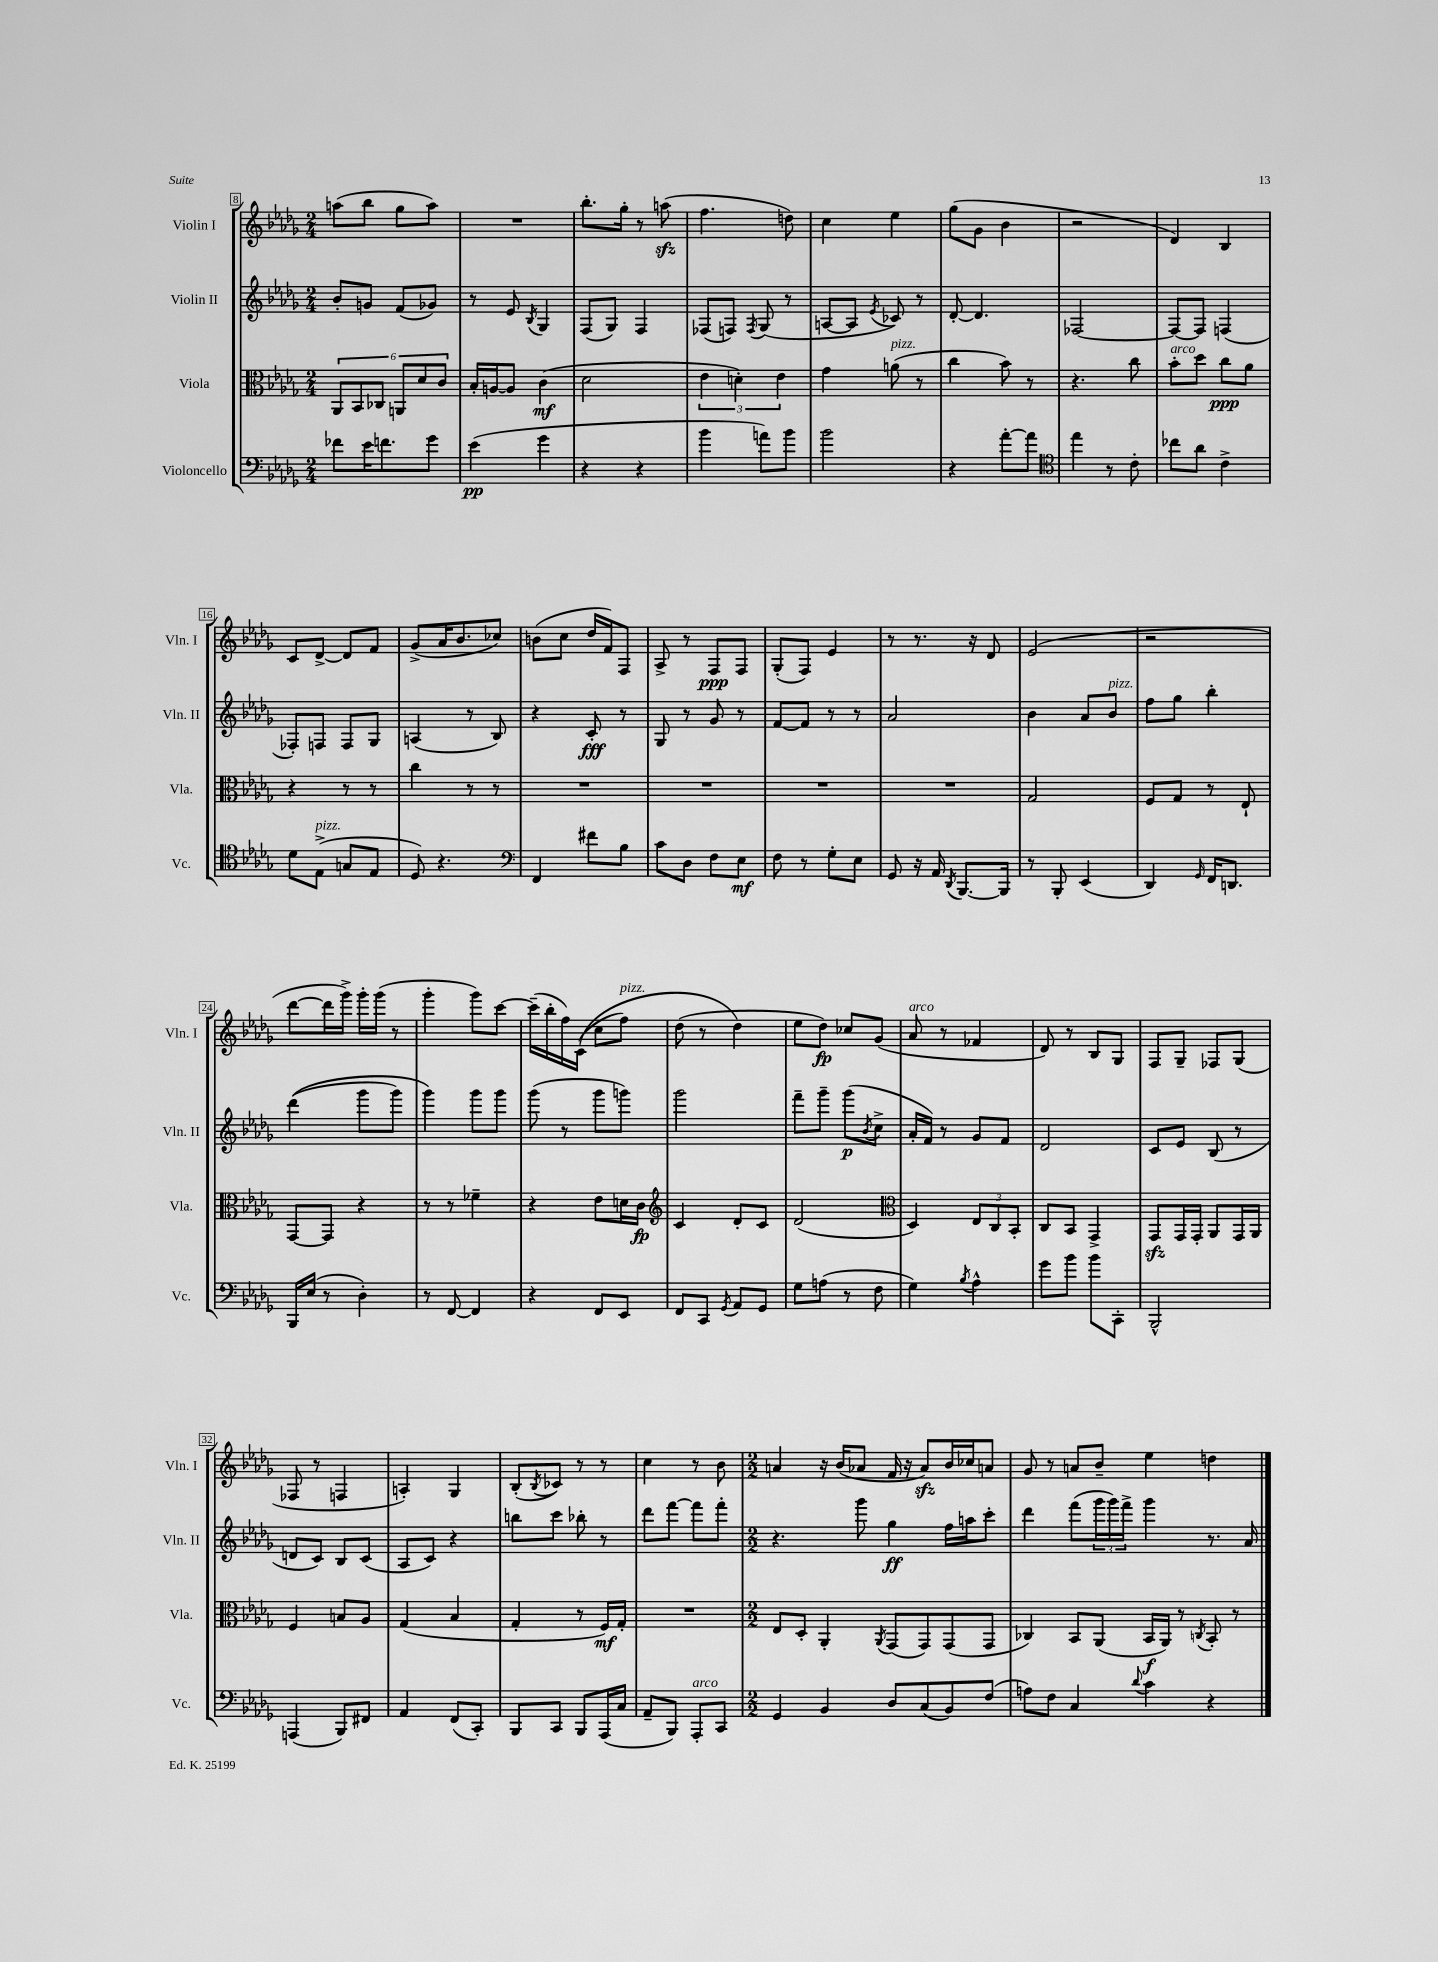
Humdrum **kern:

**kern	**dynam	**kern	**dynam	**kern	**dynam	**kern	**dynam
*part4	*part4	*part3	*part3	*part2	*part2	*part1	*part1
*staff4	*staff4	*staff3	*staff3	*staff2	*staff2	*staff1	*staff1
*I"Violoncello	*	*I"Viola	*	*I"Violin II	*	*I"Violin I	*
*I'Vc.	*	*I'Vla.	*	*I'Vln. II	*	*I'Vln. I	*
*clefF4	*	*clefC3	*	*clefG2	*	*clefG2	*
*k[b-e-a-d-g-]	*	*k[b-e-a-d-g-]	*	*k[b-e-a-d-g-]	*	*k[b-e-a-d-g-]	*
*M2/4	*	*M2/4	*	*M2/4	*	*M2/4	*
=8	=8	=8	=8	=8	=8	=8	=8
8f-X\L	.	12AA-/L	.	8b-'/L	.	(8aan\L	.
.	.	12BB-/	.	.	.	.	.
16e-\K	.	.	.	8gn/J	.	8bb-\J	.
.	.	12C-X/J	.	.	.	.	.
8.fn\	.	.	.	.	.	.	.
.	.	12AAn/L	.	(8f/L	.	8gg-\L	.
.	.	12d-/	.	.	.	.	.
8g-\J	.	.	.	8g-X/J)	.	8aa\J)	.
.	.	12c/J	.	.	.	.	.
=9	=9	=9	=9	=9	=9	=9	=9
(4e-\	pp	16B-'/LL	.	8r	.	2r	.
.	.	[16An/J	.	.	.	.	.
.	.	8A/J]	.	8e-/	.	.	.
.	.	.	.	8qB-/	.	.	.
4g-\	.	(4c\	mf	4G-/	.	.	.
=10	=10	=10	=10	=10	=10	=10	=10
4r	.	2d-\	.	(8F/L	.	8.bb-'\L	.
.	.	.	.	8G-/J)	.	.	.
.	.	.	.	.	.	16gg-'\Jk	.
4r	.	.	.	4F/	.	8r	.
.	.	.	.	.	.	(8aanzz\	.
=11	=11	=11	=11	=11	=11	=11	=11
4b-\	.	6e-\	.	(8F-X/L	.	4.ff\	.
.	.	.	.	8Fn/J)	.	.	.
.	.	6dn'\)	.	.	.	.	.
.	.	.	.	8qF/	.	.	.
8an\L)	.	.	.	(8G-/	.	.	.
.	.	6e-\	.	.	.	.	.
8b-\J	.	.	.	8r	.	8ddn\)	.
=12	=12	=12	=12	=12	=12	=12	=12
2b-\	.	4g-\	.	[8An/L	.	4cc\	.
.	.	.	.	8A/J]	.	.	.
.	.	.	.	8qe-/	.	.	.
!	!	!LO:TX:a:i:t=pizz.	!	!	!	!	!
.	.	(8an\	.	8c-X/)	.	4ee-\	.
.	.	8r	.	8r	.	.	.
=13	=13	=13	=13	=13	=13	=13	=13
4r	.	4cc\	.	[8d-'/	.	(8gg-\L	.
.	.	.	.	4.d-/]	.	8g-\J	.
[8a-'\L	.	8b-\)	.	.	.	4b-\	.
8a-\J]	.	8r	.	.	.	.	.
=14	=14	=14	=14	=14	=14	=14	=14
*clefC4	*	*	*	*	*	*	*
4ee-\	.	4.r	.	[2F-X/	.	2r	.
8r	.	.	.	.	.	.	.
8c'\	.	8cc\	.	.	.	.	.
=15	=15	=15	=15	=15	=15	=15	=15
!	!	!LO:TX:a:i:t=arco	!	!	!	!	!
8cc-X\L	.	8b-'\L	.	8F-/L_	.	4d-/)	.
8a-\J	.	8dd-\J	.	8F-/J]	.	.	.
4c^\	.	8cc\L	ppp	(4Fn/	.	4B-/	.
.	.	8a-\J	.	.	.	.	.
!!LO:LB:g=z
=16	=16	=16	=16	=16	=16	=16	=16
8d-\L	.	4r	.	8F-X'/L)	.	8c/L	.
!LO:TX:a:i:t=pizz.	!	!	!	!	!	!	!
(8E-^\J	.	.	.	8Fn/J	.	[8d-^/J	.
8Gn/L	.	8r	.	8F/L	.	8d-/L]	.
8E-/J	.	8r	.	8G-/J	.	8f/J	.
=17	=17	=17	=17	=17	=17	=17	=17
8D-/)	.	4cc\	.	(4An/	.	(8g-^/L	.
4.r	.	.	.	.	.	16a-/K	.
.	.	.	.	.	.	8.b-/	.
.	.	8r	.	8r	.	.	.
.	.	8r	.	8B-/)	.	8cc-X/J)	.
=18	=18	=18	=18	=18	=18	=18	=18
*clefF4	*	*	*	*	*	*	*
4FF/	.	2r	.	4r	.	(8bn\L	.
.	.	.	.	.	.	8cc\J	.
8f#X\L	.	.	.	8c'/	fff	16dd-/LL	.
.	.	.	.	.	.	16f/J)	.
8B-\J	.	.	.	8r	.	8F/J	.
=19	=19	=19	=19	=19	=19	=19	=19
8c\L	.	2r	.	8G-/	.	8A-^/	.
8D-\J	.	.	.	8r	.	8r	.
8F\L	.	.	.	8g-/	.	8F/L	ppp
8E-\J	mf	.	.	8r	.	8F/J	.
=20	=20	=20	=20	=20	=20	=20	=20
8F\	.	2r	.	[8f/L	.	(8G-'/L	.
8r	.	.	.	8f/J]	.	8F/J)	.
8G-'\L	.	.	.	8r	.	4e-/	.
8E-\J	.	.	.	8r	.	.	.
=21	=21	=21	=21	=21	=21	=21	=21
8GG-/	.	2r	.	2a-/	.	8r	.
16r	.	.	.	.	.	8.r	.
16AA-/	.	.	.	.	.	.	.
8qDD-/	.	.	.	.	.	.	.
[8.BBB-/L	.	.	.	.	.	.	.
.	.	.	.	.	.	16r	.
.	.	.	.	.	.	8d-/	.
16BBB-/Jk]	.	.	.	.	.	.	.
=22	=22	=22	=22	=22	=22	=22	=22
8r	.	2G-/	.	4b-\	.	(2e-/	.
8BBB-'/	.	.	.	.	.	.	.
(4EE-/	.	.	.	8a-/L	.	.	.
!	!	!	!	!LO:TX:a:i:t=pizz.	!	!	!
.	.	.	.	8b-/J	.	.	.
=23	=23	=23	=23	=23	=23	=23	=23
4DD-/)	.	8F/L	.	8ff\L	.	2r	.
.	.	8G-/J	.	8gg-\J	.	.	.
16qqGG-/	.	.	.	.	.	.	.
16FF/KL	.	8r	.	4bb-'\	.	.	.
8.DDn/J	.	.	.	.	.	.	.
.	.	8E-`/	.	.	.	.	.
!!LO:LB:g=z
=24	=24	=24	=24	=24	=24	=24	=24
16BBB-/LL	.	[8GG-/L	.	((4ddd-\	.	[8ddd-\L	.
(16E-/JJ	.	.	.	.	.	.	.
8r	.	8GG-/J]	.	.	.	16ddd-\L]	.
.	.	.	.	.	.	16ggg-^\JJ)	.
4D-'\)	.	4r	.	8ggg-\L	.	16ggg-'\LL	.
.	.	.	.	.	.	(16ggg-\JJ	.
.	.	.	.	8ggg-\J)	.	8r	.
=25	=25	=25	=25	=25	=25	=25	=25
8r	.	8r	.	4ggg-\)	.	4ggg-'\	.
[8FF/	.	8r	.	.	.	.	.
4FF/]	.	4f-X~\	.	8ggg-\L	.	8ggg-\L)	.
.	.	.	.	8ggg-\J	.	[8ccc\J	.
=26	=26	=26	=26	=26	=26	=26	=26
4r	.	4r	.	(8ggg-\	.	(16ccc~\LL]	.
.	.	.	.	.	.	16bb-'\	.
.	.	.	.	8r	.	16ff\)	.
.	.	.	.	.	.	((16c\JJ	.
8FF/L	.	8e-\L	.	8ggg-\L	.	8cc\L	.
!	!	!	!	!	!	!LO:TX:a:i:t=pizz.	!
8EE-/J	.	16dn\L	.	8gggn\J)	.	8ff\J)	.
.	.	16c\JJ	fp	.	.	.	.
=27	=27	=27	=27	=27	=27	=27	=27
*	*	*clefG2	*	*	*	*	*
8FF/L	.	4c/	.	2ggg-\	.	(8dd-\	.
8CC/J	.	.	.	.	.	8r	.
8qGG-/	.	.	.	.	.	.	.
8AA-/L	.	8d-'/L	.	.	.	4dd-\)	.
8GG-/J	.	8c/J	.	.	.	.	.
=28	=28	=28	=28	=28	=28	=28	=28
8G-\L	.	(2d-/	.	8fff~\L	.	8ee-\L	.
(8An\J	.	.	.	8ggg-~\J	.	8dd-\J)	fp
8r	.	.	.	(8ggg-\L	p	8cc-X/L	.
.	.	.	.	8qb-/	.	.	.
8F\	.	.	.	8cc^\J	.	(8g-/J	.
=29	=29	=29	=29	=29	=29	=29	=29
*	*	*clefC3	*	*	*	*	*
!	!	!	!	!	!	!LO:TX:a:i:t=arco	!
4G-\)	.	4D-/)	.	16a-'/LL	.	8a-/	.
.	.	.	.	16f/JJ)	.	.	.
.	.	.	.	8r	.	8r	.
8qB-/	.	.	.	.	.	.	.
4A-^^\	.	12E-/L	.	8g-/L	.	4f-X/	.
.	.	12C/	.	.	.	.	.
.	.	.	.	8f/J	.	.	.
.	.	12BB-'/J	.	.	.	.	.
=30	=30	=30	=30	=30	=30	=30	=30
8g-\L	.	8C/L	.	2d-/	.	8d-/)	.
8b-\J	.	8BB-/J	.	.	.	8r	.
8b-\L	.	4GG-^/	.	.	.	8B-/L	.
8CC'\J	.	.	.	.	.	8G-/J	.
=31	=31	=31	=31	=31	=31	=31	=31
2BBB-^^/	.	8GG-zz/L	.	8c/L	.	8F/L	.
.	.	16GG-/L	.	8e-/J	.	8G-~/J	.
.	.	16GG-'/JJ	.	.	.	.	.
.	.	8AA-/L	.	(8B-/	.	8F-X/L	.
.	.	16GG-/L	.	8r	.	(8G-/J	.
.	.	16AA-/JJ	.	.	.	.	.
!!LO:LB:g=z
=32	=32	=32	=32	=32	=32	=32	=32
(4AAAn/	.	4F/	.	8dn/L	.	8F-X/	.
.	.	.	.	8c/J)	.	8r	.
8BBB-/L)	.	8Bn/L	.	8B-/L	.	4Fn/	.
8FF#X/J	.	8A-/J	.	(8c/J	.	.	.
=33	=33	=33	=33	=33	=33	=33	=33
4AA-/	.	(4G-/	.	8A-/L	.	4An'/)	.
.	.	.	.	8c/J)	.	.	.
(8FF/L	.	4B-/	.	4r	.	4G-/	.
8CC'/J)	.	.	.	.	.	.	.
=34	=34	=34	=34	=34	=34	=34	=34
8BBB-/L	.	4G-'/	.	8bbn\L	.	(8B-'/L	.
.	.	.	.	.	.	8qB-/	.
8CC/J	.	.	.	8ccc\J	.	8c-X/J)	.
8BBB-/L	.	8r	.	8bb-X'\	.	8r	.
(16AAA-/L	.	16F/LL)	mf	8r	.	8r	.
16C/JJ	.	16G-'/JJ	.	.	.	.	.
=35	=35	=35	=35	=35	=35	=35	=35
8AA-~/L	.	2r	.	8ddd-\L	.	4cc\	.
8BBB-/J)	.	.	.	[8fff\J	.	.	.
!LO:TX:a:i:t=arco	!	!	!	!	!	!	!
8AAA-'/L	.	.	.	8fff\L]	.	8r	.
8CC/J	.	.	.	8fff'\J	.	8b-\	.
=36	=36	=36	=36	=36	=36	=36	=36
*M2/2	*	*M2/2	*	*M2/2	*	*M2/2	*
4GG-/	.	8E-/L	.	4.r	.	4an/	.
.	.	8D-'/J	.	.	.	.	.
4BB-/	.	4AA-'/	.	.	.	16r	.
.	.	.	.	.	.	(16b-/KL	.
.	.	.	.	8ggg-\	.	8a-X/J	.
.	.	8qAA-/	.	.	.	.	.
8D-/L	.	(8GG-/L	.	4gg-\	ff	16f/	.
.	.	.	.	.	.	16r	.
(8C/	.	8GG-/)	.	.	.	8a-zz/L)	.
8BB-/)	.	(8GG-/	.	16ff\LL	.	16b-/L	.
.	.	.	.	16aan\J	.	16cc-X/J	.
(8F/J	.	8GG-/J	.	8ccc'\J	.	8an/J	.
=37	=37	=37	=37	=37	=37	=37	=37
8An\L)	.	4C-X/)	.	4ddd-\	.	8g-/	.
8F\J	.	.	.	.	.	8r	.
4C/	.	8BB-/L	.	(8fff\L	.	8an/L	.
.	.	(8AA-/J	.	24ggg-\L	.	8b-~/J	.
.	.	.	.	24ggg-\)	.	.	.
.	.	.	.	24fff^\JJ	.	.	.
8qqd-/	.	.	.	.	.	.	.
4c\	.	16BB-/LL	f	4ggg-\	.	4ee-\	.
.	.	16AA-/JJ)	.	.	.	.	.
.	.	8r	.	.	.	.	.
.	.	8qCn/	.	.	.	.	.
4r	.	8BB-'/	.	8.r	.	4ddn\	.
.	.	8r	.	.	.	.	.
.	.	.	.	16a-/	.	.	.
==	==	==	==	==	==	==	==
*-	*-	*-	*-	*-	*-	*-	*-
